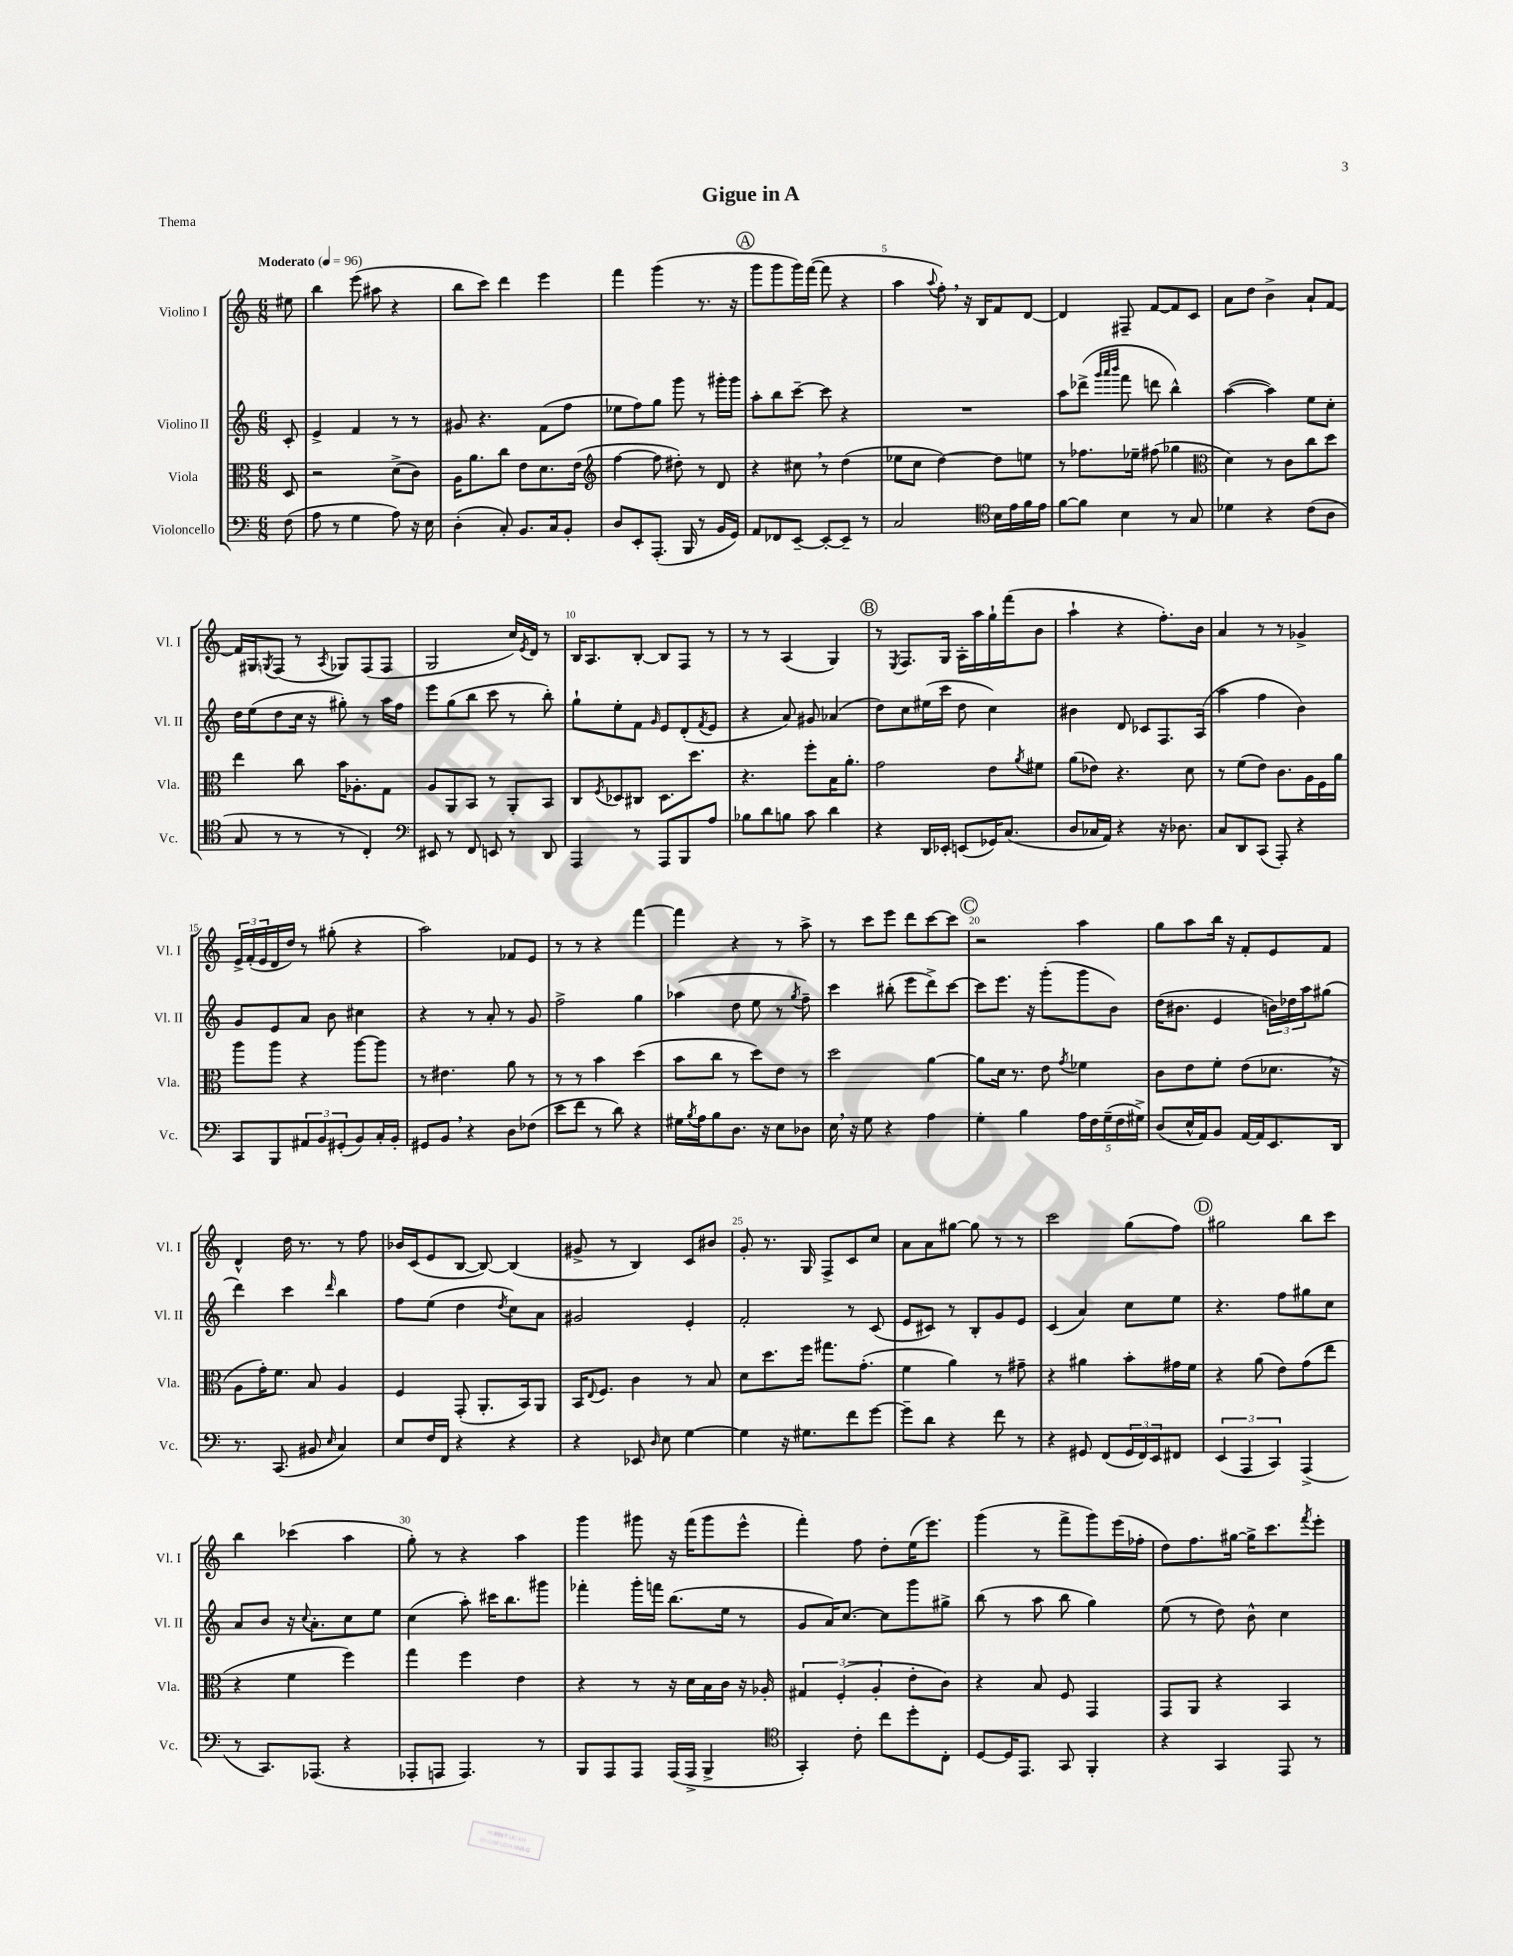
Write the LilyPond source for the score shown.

\header { title = "Gigue in A" piece = "Thema" }
<<
\new StaffGroup <<
\new Staff = "s0" \with { instrumentName = "Violino I" shortInstrumentName = "Vl. I" } {
    \clef treble \key c \major \numericTimeSignature \time 6/8 \partial 8 \tempo "Moderato" 4 = 96
    eis''8 |
    b''4 e'''8( ais''8 r4 |
    b''8 c'''8) d'''4 e'''4 |
    f'''4 g'''4( r8. r16 |
    \mark \markup { \circle "A" } g'''8 g'''8 g'''16) f'''16~( f'''8 r4 |
    a''4 \appoggiatura { a''8 } f''8-.) \breathe r16 b16 f'8 d'8~ |
    d'4 fis8-- f'8~ f'8 c'8 |
    a'8 d''8 b'4-> a'8-! f'8~ |
    f'16 gis16 \acciaccatura { g8 } f8( r8 \acciaccatura { a8 } ges8) f8( f8 |
    g2 c''16) \acciaccatura { e'8 } d'16 r8 |
    b16 a8. b8~-. b8 f8 r8 |
    r8 r8 a4( g4) |
    \mark \markup { \circle "B" } r8 \acciaccatura { e8 } f8. g16 a16-. a''16 g''16-! f'''16( b'8 |
    a''4-! r4 f''8.-.) b'16 |
    a'4 r8 r8 ges'4-> |
    \tuplet 3/2 { e'16-> f'16-.( e'16 } d'16 d''16) r8 gis''8-.( r4 |
    a''2) fes'8 e'8 |
    r8 r8 r4 f'''4~ |
    f'''4 r4 r8 a''8-> |
    r8 c'''8 e'''8 d'''8 c'''8~ c'''8 |
    \mark \markup { \circle "C" } r2 a''4 |
    g''8 a''8 b''16 r16 f'8-. e'8 f'8 |
    d'4-^ d''16 r8. r8 f''8 |
    bes'16 c'16( e'8 b8~ b8~) b4( |
    gis'8-> r8 b4) c'8 bis'8 |
    g'8-. r8. g16 f8-> c'8 c''8 |
    a'8 a'8 gis''8~ gis''8 r8 r8 |
    c'''2 g''8( f''8) |
    \mark \markup { \circle "D" } gis''2 b''8 c'''8 |
    b''4 ces'''4( a''4 |
    g''8-.) r8 r4 a''4 |
    g'''4 gis'''8 r16 f'''16( gis'''8 e'''8-^ |
    f'''4-.) f''8 d''8-. e''16( e'''8.) |
    g'''4( r8 f'''8-> g'''8) e'''16( fes''16-. |
    d''8) f''8. gis''16~ gis''16-> c'''8. \acciaccatura { f'''8 } e'''8-. \bar "|." |
}
\new Staff = "s1" \with { instrumentName = "Violino II" shortInstrumentName = "Vl. II" } {
    \clef treble \key c \major \numericTimeSignature \time 6/8 \partial 8
    c'8-. |
    e'4-> f'4 r8 r8 |
    gis'8 r4. f'8( f''8 |
    ees''8 f''8) g''8 g'''8 r8 gis'''16-. gis'''16 |
    \mark \markup { \circle "A" } a''8-. b''8 c'''8~-- c'''8 r4 |
    R2. |
    a''8 des'''8->( \grace { g'''32 a'''32 b'''32 } f'''8 d'''8 b''4-^) |
    a''4~( a''4) e''8 c''8-. |
    d''16 e''16( d''8 c''16 r16 gis''8-.) r8 a''16 f''16 |
    e'''8 g''8( b''8 c'''8 r8 b''8-.) |
    g''8-! e''8-. f'8 \grace { g'16 } e'8 d'8-.( \acciaccatura { f'8 } e'8 |
    r4 a'8) gis'8 aes'4( |
    \mark \markup { \circle "B" } d''8) c''8 eis''16( c'''16 d''8 c''4) |
    bis'4 d'8 ces'8 f8. a16( |
    a''4 f''4 b'4) |
    g'8 e'8 a'8 b'8 cis''4 |
    r4 r8 a'8-. r8 g'8 |
    f''2-> g''4 |
    aes''4( d''8 e''8 r8 \acciaccatura { g''8 } f''8--) |
    c'''4 bis''8-.( e'''8 d'''8->) c'''8~ |
    \mark \markup { \circle "C" } c'''8 e'''8. r16 g'''8-.( g'''8 b'8) |
    d''16( bis'8. e'4 \tuplet 3/2 { b'16) des''16 a''16 } gis''8( |
    d'''4) c'''4 \grace { d'''16 } b''4 |
    f''8 e''8( d''4 \acciaccatura { d''8 } c''8) a'8 |
    gis'2 e'4-. |
    f'2-. r8 c'8( |
    e'8 cis'8) r8 b8-. g'8 e'8 |
    c'4( a'4) c''8 e''8 |
    \mark \markup { \circle "D" } r4. f''8 gis''8 c''8 |
    a'8 b'8 r16 \appoggiatura { c''8 } a'8.-. c''8 e''8 |
    c''4( a''8-.) cis'''16 b''8. gis'''8 |
    fes'''4-. g'''16-. f'''16 b''8.( e''16 r8 |
    g'8 a'16) c''8.~ c''8 g'''8 gis''8-> |
    b''8( r8 a''8 b''8 g''4) |
    e''8( r8 d''8) b'8-^ c''4 \bar "|." |
}
\new Staff = "s2" \with { instrumentName = "Viola" shortInstrumentName = "Vla." } {
    \clef alto \key c \major \numericTimeSignature \time 6/8 \partial 8
    d8 |
    r2 d'8->( c'8) |
    a16 a'8. c''8 e'8 d'8. e'16( |
    \clef treble f''4~ f''8 dis''8-.) r8 d'8 |
    \mark \markup { \circle "A" } r4 cis''8 \breathe r8 d''4( |
    ees''8 c''8 d''4~) d''8 e''8 |
    r8 fes''8. ees''16-- fis''8( ges''4 |
    \clef alto d'4) r8 c'8 c''8 d''8 |
    e''4 c''8 b'16 aes8.-. g8 |
    a8 a,8 b,8 r8 a,8-. b,8 |
    c8 \acciaccatura { f8 } des8 cis8 des8. d''8. |
    r4. f''8-. b16 a'8.-. |
    \mark \markup { \circle "B" } g'2 e'8 \acciaccatura { a'8 } fis'8 |
    a'8( ees'8) r4. d'8 |
    r8 f'8( e'8) c'8. a16 f16 a'16 |
    a''8 a''8 r4 a''8~ a''8 |
    r8 eis'4. a'8 r8 |
    r8 r8 b'4 d''4( |
    b'8 c''8 r8 d''8) e'8 r8 |
    d''2 a'4~ |
    \mark \markup { \circle "C" } a'8 d'16 r8. e'8 \acciaccatura { g'8 } fes'4 |
    c'8 e'8 f'8-. e'8( des'8. \breathe r16 |
    a8 g'16-.) f'8. b8 a4 |
    f4 g,8-.( a,8.-. b,16) a,8 |
    b,16 \appoggiatura { e8 } f8. c'4 r8 b8 |
    d'8 d''8. f''16 gis''8. g'8.-.( |
    f'4 a'4) r8 gis'8-- |
    r4 ais'4 b'8-. gis'16 f'16 |
    \mark \markup { \circle "D" } r4 a'8( e'8) g'8( e''8 |
    r4 f'4 f''4) |
    g''4 f''4 e'4 |
    r4 r8 r16 d'16 b16 c'16 r16 aes16-. |
    \tuplet 3/2 { gis4 f4-.( a4-. } e'8-. c'8) |
    r4 b8 f8 g,4 |
    g,8 a,8 r4 b,4 \bar "|." |
}
\new Staff = "s3" \with { instrumentName = "Violoncello" shortInstrumentName = "Vc." } {
    \clef bass \key c \major \numericTimeSignature \time 6/8 \partial 8
    f8( |
    a8 r8 g4 a8) r16 e16 |
    d4-.( c8-.) b,8. c16 b,8-. |
    d8 e,8-. a,,8.-.( b,,16 r8 b,16 g,16) |
    \mark \markup { \circle "A" } a,8 fes,8 e,8~-- e,8~-. e,8-- r8 |
    c2 \clef tenor b16 e'16 f'16 e'16 |
    f'8~ f'8 b4 r8 g8 |
    des'4 r4 c'8( a8 |
    g8 r8 r8 r8 c4-.) |
    \clef bass eis,8 r8 f,8 e,8 r8 d,8 |
    a,,4 r8 a,,8 b,,8 a8 |
    bes8 d'8 b8 c'8 d'4 |
    \mark \markup { \circle "B" } r4 d,16 ees,16-. e,8( ges,16) c8.( |
    d8 ces16 a,16) r4 r16 des8. |
    c8 d,8 c,8( a,,8-.) r4 |
    c,8 b,,8 \tuplet 3/2 { ais,8 b,8 gis,8-.( } b,8) c16-. b,16-. |
    gis,8 b,8 \breathe r4 d8 fes8( |
    e'8 f'8 r8 d'8) r4 |
    gis16 \acciaccatura { b8 } a16 b8 d8. r16 e8 des8 |
    e16 \breathe r16 g8 r4 a4 |
    \mark \markup { \circle "C" } g4-. b4 \tuplet 5/4 { a16 f16 g16--( f16 gis16->) } |
    d8( e16-^ a,16) b,8 a,16~ a,16 e,8. d,16 |
    r8. c,8.( bis,8 \grace { e16 } c4) |
    e8 f16 f,16 r4 r4 |
    r4 ees,8 \grace { d16 } e8 g4~ |
    g4 r16 gis8. f'8 g'8~ |
    g'8-- d'8 r4 f'8 r8 |
    r4 gis,8 f,8( \tuplet 3/2 { gis,16 f,16) e,16 } fis,8 |
    \mark \markup { \circle "D" } \tuplet 3/2 { e,4( a,,4 c,4) } a,,4->( |
    r8 c,8.) aes,,8.( r4 |
    aes,,8-. a,,8 a,,4.) r8 |
    b,,8 a,,8 a,,8 a,,16( a,,16-> b,,4-> |
    \clef tenor g,4-.) c'8-. c''8 d''8-. c8-. |
    d8~ d16 e,8. g,8 f,4-. |
    r4 g,4 e,8 r8 \bar "|." |
}
>>
>>
\layout { \context { \Score \override BarNumber.break-visibility = ##(#f #t #t) barNumberVisibility = #(every-nth-bar-number-visible 5) } }
